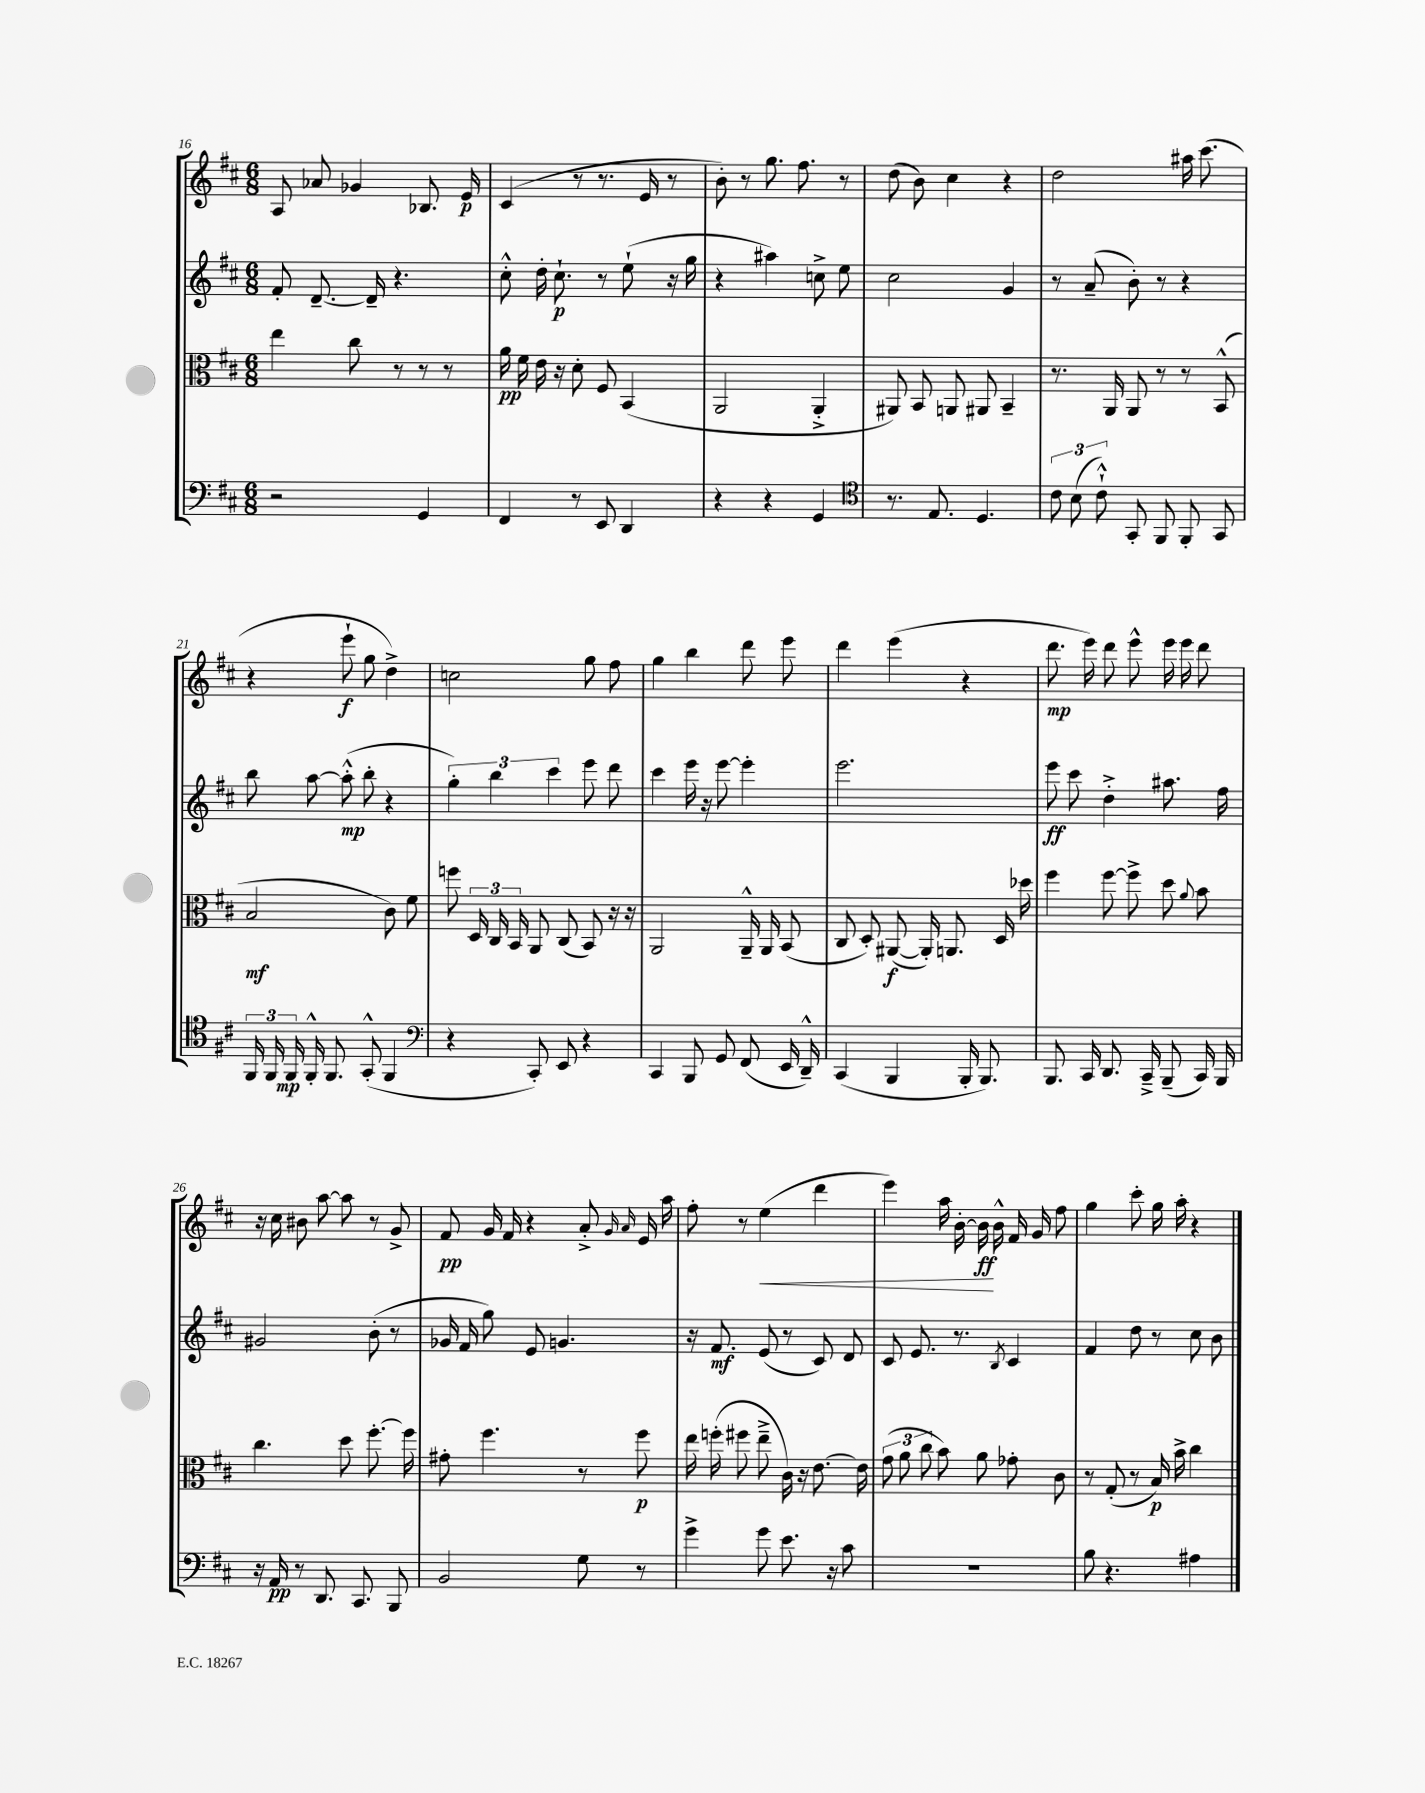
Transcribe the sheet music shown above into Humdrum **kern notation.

**kern	**dynam	**kern	**dynam	**kern	**dynam	**kern	**dynam
*part4	*part4	*part3	*part3	*part2	*part2	*part1	*part1
*staff4	*staff4	*staff3	*staff3	*staff2	*staff2	*staff1	*staff1
*clefF4	*	*clefC3	*	*clefG2	*	*clefG2	*
*k[f#c#]	*	*k[f#c#]	*	*k[f#c#]	*	*k[f#c#]	*
*M6/8	*	*M6/8	*	*M6/8	*	*M6/8	*
=16	=16	=16	=16	=16	=16	=16	=16
2r	.	4ee\	.	8f#'/	.	8A/	.
.	.	.	.	[8.d~/	.	8a-X/	.
.	.	8cc#\	.	.	.	4g-X/	.
.	.	.	.	16d~/]	.	.	.
.	.	8r	.	4.r	.	.	.
4GG/	.	8r	.	.	.	8.B-X/	.
.	.	8r	.	.	.	.	.
.	.	.	.	.	.	16e/	p
=17	=17	=17	=17	=17	=17	=17	=17
4FF#/	.	16a\	pp	8cc#'^^\	.	(4c#/	.
.	.	16f#\	.	.	.	.	.
.	.	16e\	.	16dd'\	.	.	.
.	.	16r	.	8.cc#`\	p	.	.
8r	.	8d'\	.	.	.	8r	.
8EE/	.	8F#/	.	8r	.	8.r	.
4DD/	.	(4BB/	.	(8ee`\	.	.	.
.	.	.	.	.	.	16e/	.
.	.	.	.	16r	.	8r	.
.	.	.	.	16gg\	.	.	.
=18	=18	=18	=18	=18	=18	=18	=18
4r	.	2AA/	.	4r	.	8b'\)	.
.	.	.	.	.	.	8r	.
4r	.	.	.	4aa#X\)	.	8.gg\	.
.	.	.	.	.	.	8.ff#\	.
4GG/	.	4AA'^/	.	8ccn^\	.	.	.
.	.	.	.	8ee\	.	8r	.
=19	=19	=19	=19	=19	=19	=19	=19
*clefC4	*	*	*	*	*	*	*
8.r	.	8AA#X/)	.	2cc#\	.	(8dd\	.
.	.	8BB/	.	.	.	8b\)	.
8.E/	.	.	.	.	.	.	.
.	.	8AAn/	.	.	.	4cc#\	.
4.D/	.	8AA#X/	.	.	.	.	.
.	.	4BB~/	.	4g/	.	4r	.
=20	=20	=20	=20	=20	=20	=20	=20
12c#\	.	8.r	.	8r	.	2dd\	.
(12B\	.	.	.	.	.	.	.
.	.	.	.	(8a~/	.	.	.
12c#`^^\)	.	.	.	.	.	.	.
.	.	16AA/	.	.	.	.	.
8GG'/	.	8AA/	.	8b'\)	.	.	.
8FF#/	.	8r	.	8r	.	.	.
8FF#'/	.	8r	.	4r	.	16aa#X\	.
.	.	.	.	.	.	(8.ccc#\	.
8GG/	.	(8BB^^/	.	.	.	.	.
!!LO:LB:g=z
=21	=21	=21	=21	=21	=21	=21	=21
24FF#/	.	2B/	mf	8bb\	.	4r	.
24FF#/	.	.	.	.	.	.	.
24FF#/	mp	.	.	.	.	.	.
16FF#'^^/	.	.	.	[8aa\	.	.	.
8.FF#/	.	.	.	.	.	.	.
.	.	.	.	(8aa'^^\]	mp	8eee`\	f
(8GG'^^/	.	.	.	8bb'\	.	8gg\	.
4FF#/	.	8c#\)	.	4r	.	4dd^\)	.
.	.	8f#\	.	.	.	.	.
=22	=22	=22	=22	=22	=22	=22	=22
*clefF4	*	*	*	*	*	*	*
4r	.	8ffn\	.	6gg'\)	.	2ccn\	.
.	.	24D/	.	.	.	.	.
.	.	24C#/	.	6bb\	.	.	.
.	.	24BB/	.	.	.	.	.
8CC#'/)	.	8AA/	.	.	.	.	.
.	.	.	.	6ccc#\	.	.	.
8EE/	.	(8C#/	.	.	.	.	.
4r	.	8BB/)	.	8eee\	.	8gg\	.
.	.	16r	.	8ddd\	.	8ff#\	.
.	.	16r	.	.	.	.	.
=23	=23	=23	=23	=23	=23	=23	=23
4CC#/	.	2AA/	.	4ccc#\	.	4gg\	.
8BBB/	.	.	.	16eee\	.	4bb\	.
.	.	.	.	16r	.	.	.
8GG/	.	.	.	[8eee\	.	.	.
(8FF#/	.	16AA~^^/	.	4eee'\]	.	8ddd\	.
.	.	16AA/	.	.	.	.	.
16EE/	.	(8BB/	.	.	.	8eee\	.
16DD~^^/)	.	.	.	.	.	.	.
=24	=24	=24	=24	=24	=24	=24	=24
(4CC#/	.	8C#/	.	2.eee\	.	4ddd\	.
.	.	8D'/)	.	.	.	.	.
4BBB/	.	([8AA#X/	f	.	.	(4eee\	.
.	.	16AA#'/])	.	.	.	.	.
.	.	8.AAn/	.	.	.	.	.
16BBB'/	.	.	.	.	.	4r	.
8.BBB/)	.	.	.	.	.	.	.
.	.	16D/	.	.	.	.	.
.	.	16dd-X\	.	.	.	.	.
=25	=25	=25	=25	=25	=25	=25	=25
8.BBB/	.	4ff#\	.	8eee\	ff	8.ddd\	mp
.	.	.	.	8ccc#\	.	.	.
16CC#/	.	.	.	.	.	16eee\)	.
8.DD/	.	[8ff#\	.	4dd'^\	.	8ddd\	.
.	.	8ff#^\]	.	.	.	8eee^^\	.
16CC#~^/	.	.	.	.	.	.	.
(8BBB~/	.	8dd\	.	8.aa#X\	.	16eee\	.
.	.	.	.	.	.	16eee\	.
.	.	8qqa/	.	.	.	.	.
16CC#/)	.	8b\	.	.	.	8ddd\	.
16BBB/	.	.	.	16ff#\	.	.	.
!!LO:LB:g=z
=26	=26	=26	=26	=26	=26	=26	=26
16r	.	4.cc#\	.	2g#X/	.	16r	.
16AA/	pp	.	.	.	.	16cc#\	.
8r	.	.	.	.	.	8b#X\	.
8.DD/	.	.	.	.	.	[8aa\	.
.	.	8dd\	.	.	.	8aa\]	.
8.CC#/	.	.	.	.	.	.	.
.	.	[8.ff#'\	.	(8b'\	.	8r	.
8BBB/	.	.	.	8r	.	8g^/	.
.	.	16ff#\]	.	.	.	.	.
=27	=27	=27	=27	=27	=27	=27	=27
2BB/	.	8g#X'\	.	16g-X/	.	8f#/	pp
.	.	.	.	16f#/	.	.	.
.	.	4.ff#\	.	8gg\)	.	16g/	.
.	.	.	.	.	.	16f#/	.
.	.	.	.	8e/	.	4r	.
.	.	.	.	4.gn/	.	.	.
8G\	.	8r	.	.	.	8a'^/	.
.	.	.	.	.	.	16qqg/	.
.	.	.	.	.	.	16qqa/	.
8r	.	8ff#\	p	.	.	16e/	.
.	.	.	.	.	.	16aa\	.
=28	=28	=28	=28	=28	=28	=28	=28
4g^\	.	16ee\	.	16r	.	8ff#'\	.
.	.	(16ffn'\	.	8.f#/	mf	.	.
.	.	8ff#X\	.	.	.	8r	.
!	!	!	!	!	!	!	!LO:HP:b
8g\	.	8ee~^\	.	(8e/	.	(4ee\	<
8.e\	.	16c#\)	.	8r	.	.	.
.	.	16r	.	.	.	.	.
.	.	[8.e\	.	8c#/)	.	4ddd\	.
16r	.	.	.	.	.	.	.
8c#\	.	.	.	8d/	.	.	.
.	.	16e\]	.	.	.	.	.
=29	=29	=29	=29	=29	=29	=29	=29
2.r	.	(12g\	.	8c#/	.	4eee\)	.
.	.	12a\	.	.	.	.	.
.	.	.	.	8.e/	.	.	.
.	.	12cc#\	.	.	.	.	.
.	.	8b\)	.	.	.	16aa\	.
.	.	.	.	8.r	.	[16b'\	.
.	.	8a\	.	.	.	16b\]	ff
.	.	.	.	.	.	16b^^\	[
.	.	.	.	8qB/	.	.	.
.	.	8g-X'\	.	4c#/	.	16f#/	.
.	.	.	.	.	.	16g/	.
.	.	8c#\	.	.	.	8ff#\	.
=30	=30	=30	=30	=30	=30	=30	=30
8B\	.	8r	.	4f#/	.	4gg\	.
4.r	.	(8G'/	.	.	.	.	.
.	.	8r	.	8dd\	.	8ccc#'\	.
.	.	16B/)	p	8r	.	16gg\	.
.	.	16b^\	.	.	.	16aa'\	.
4A#X\	.	4cc#\	.	8cc#\	.	4r	.
.	.	.	.	8b\	.	.	.
==	==	==	==	==	==	==	==
*-	*-	*-	*-	*-	*-	*-	*-
